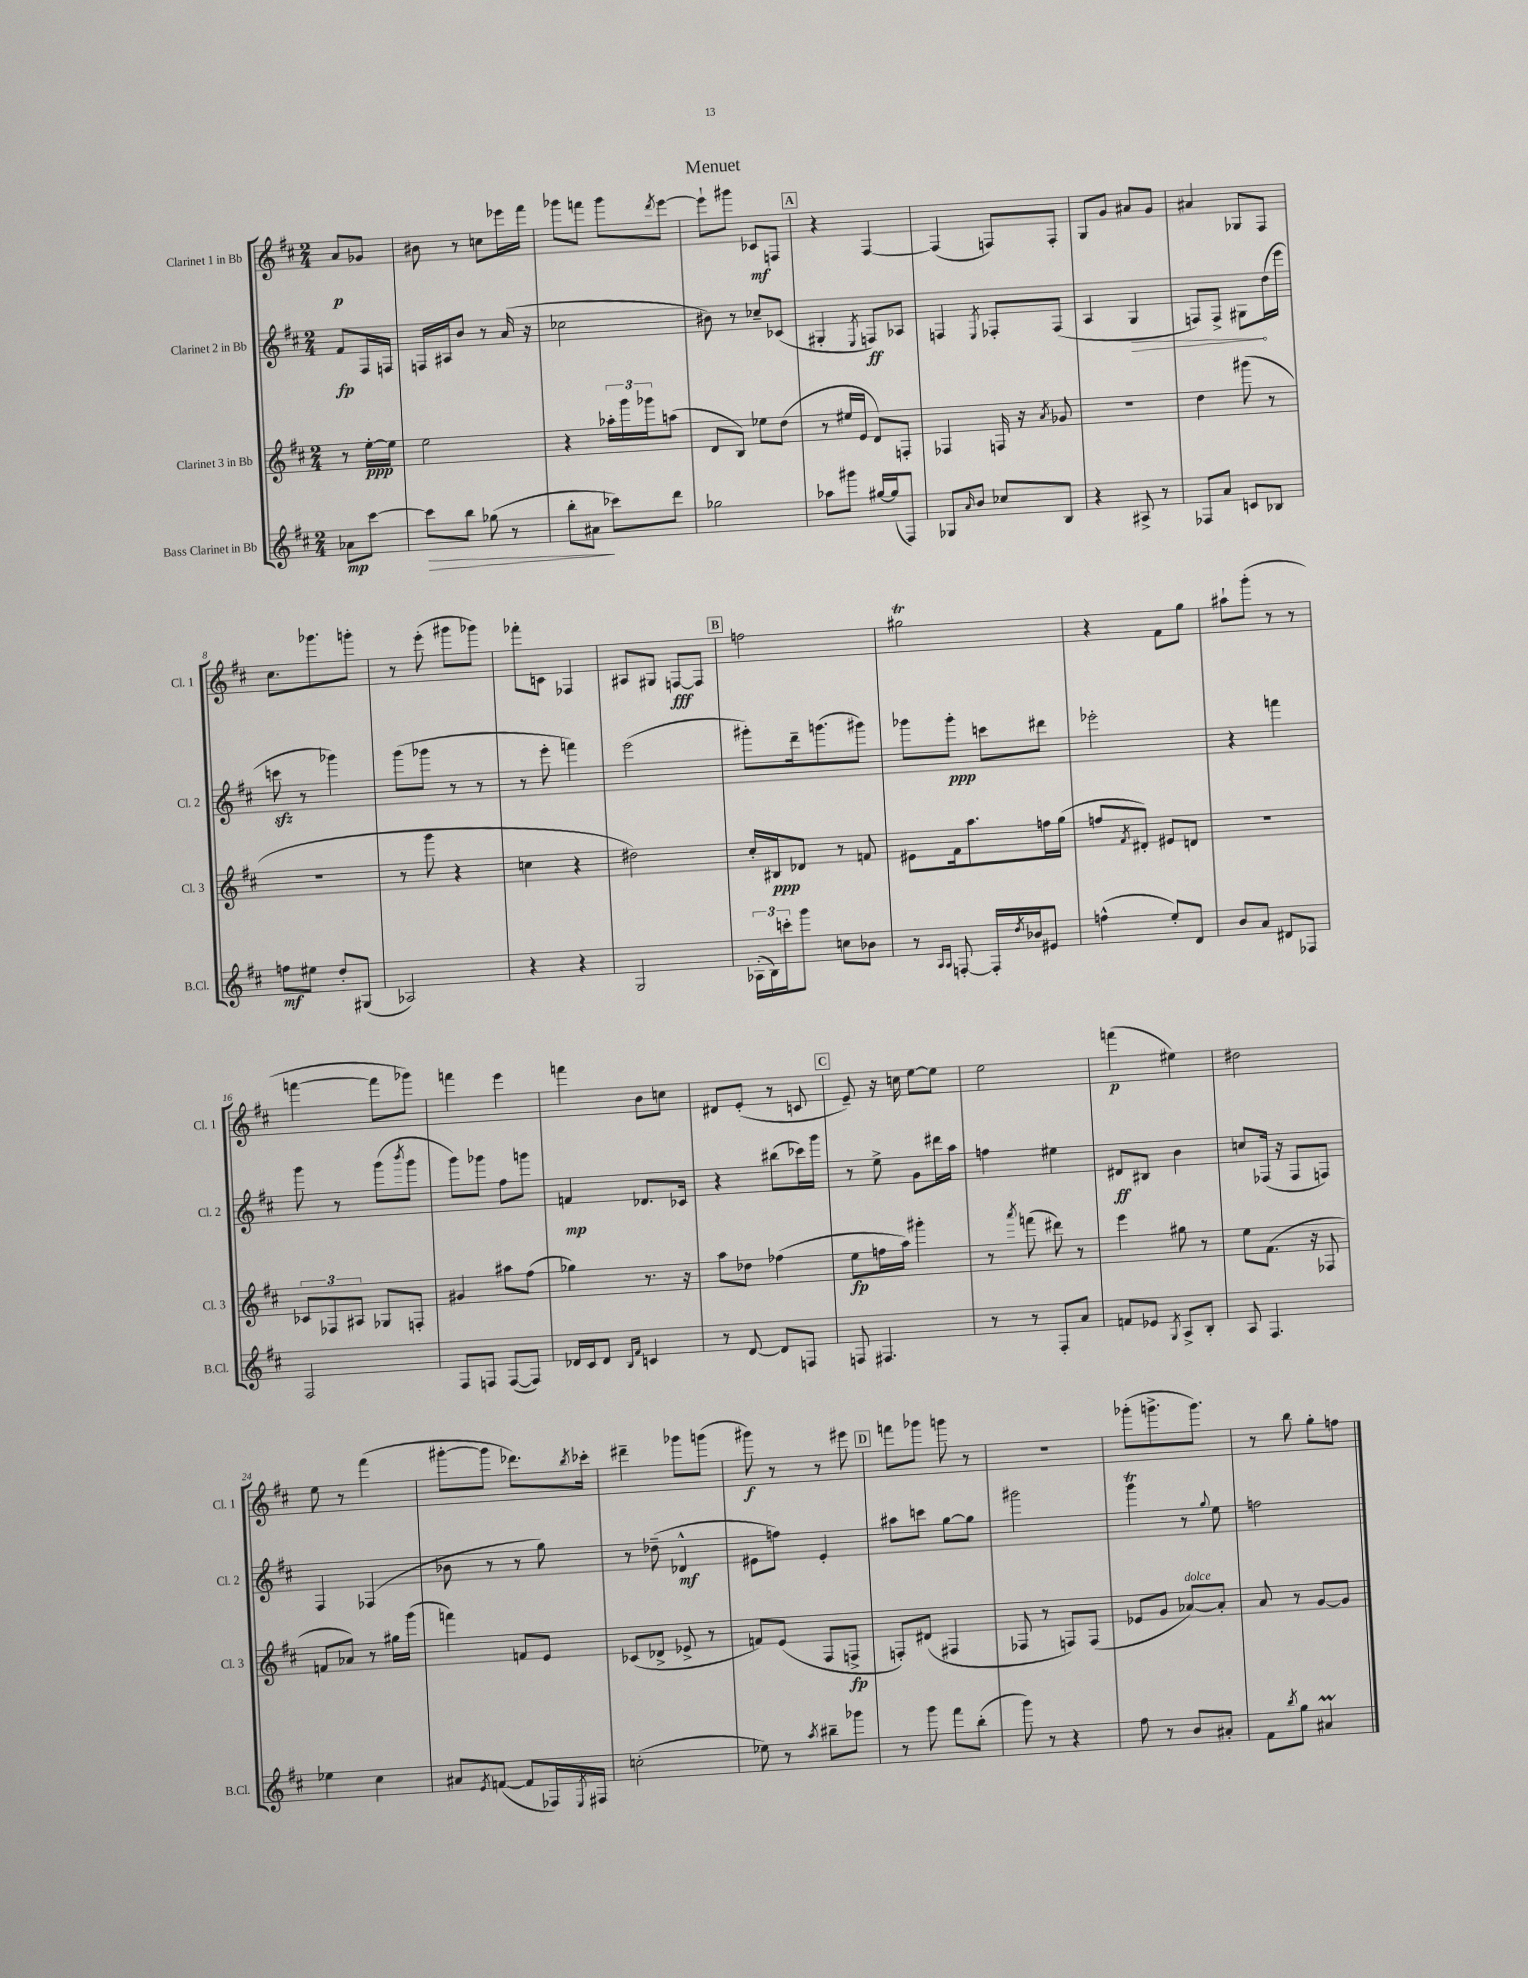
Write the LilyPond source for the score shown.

\header { title = "Menuet" }
<<
\new StaffGroup <<
\new Staff = "s0" \with { instrumentName = "Clarinet 1 in Bb" shortInstrumentName = "Cl. 1" } {
    \clef treble \key d \major \numericTimeSignature \time 2/4 \partial 4
    a'8\p ges'8 |
    bis'8 r8 c''8 ees'''16 fis'''16 |
    ges'''8 f'''8 ges'''8 \acciaccatura { d'''8 } e'''8~ |
    e'''8-! gis'''8 ces'8\mf f8 |
    \mark \markup { \box "A" } r4 fis4~ |
    fis4( f8) f8-. |
    g8 g'8 ais'8 g'8 |
    ais'4 ges8 fis8 |
    cis''8. ges'''8. g'''8-. |
    r8 e'''8-.( gis'''8 ges'''8) |
    fes'''8-. c'8 fes4 |
    ais8 gis8 f8~\fff f8 |
    \mark \markup { \box "B" } f''2 |
    gis''2\trill |
    r4 fis'8 g''8 |
    ais''8-! g'''8-.( r8 r8 |
    f'''4~ f'''8 ges'''8) |
    f'''4 e'''4 |
    f'''4 b'8 c''8 |
    dis'8 e'8-.( r8 c'8 |
    \mark \markup { \box "C" } e'8--) r16 c''16 e''8~ e''8 |
    e''2 |
    f'''4\p( eis''4) |
    dis''2 |
    e''8 r8 fis'''4( |
    gis'''8~-. gis'''8 des'''8.) \acciaccatura { b''8 } ces'''16-. |
    dis'''4-- ges'''8 g'''8( |
    gis'''8\f) r8 r8 eis'''8 |
    \mark \markup { \box "D" } f'''8 ges'''8 g'''8 r8 |
    r2 |
    ges'''8-.( g'''8.-> g'''8.) |
    r8 b''8 g''8-. f''8 \bar "|." |
}
\new Staff = "s1" \with { instrumentName = "Clarinet 2 in Bb" shortInstrumentName = "Cl. 2" } {
    \clef treble \key d \major \numericTimeSignature \time 2/4 \partial 4
    fis'8\fp fis16 f16 |
    f16 ais16 b'8 r8 a'16( r16 |
    ces''2 |
    bis'8) r8 ces''8-- ces'8( |
    \mark \markup { \box "A" } gis4-. \acciaccatura { e8 } f8\ff) aes8 |
    f4 \acciaccatura { e8 } fes8-. fes8( |
    a4 \once \override Hairpin.circled-tip = ##t g4\> |
    f8) f8-> gis8\! d''16( e'''16 |
    c'''8\sfz r8 ges'''4) |
    g'''8( ges'''8 r8 r8 |
    r8 e'''8-. f'''4) |
    e'''2( |
    \mark \markup { \box "B" } gis'''8-.) d'''16-- g'''8.( gis'''8) |
    ges'''8 ges'''8-.\ppp c'''8 dis'''8 |
    ees'''2-. |
    r4 f'''4 |
    g'''8 r8 g'''8( \acciaccatura { b'''8 } g'''8 |
    g'''8) ges'''8 fis''8 g'''8 |
    f'4\mp des'8. ces'16 |
    r4 bis''8( ces'''16) g'''16 |
    \mark \markup { \box "C" } r8 e''8-> g'8 dis'''16 a''16 |
    f''4 eis''4 |
    dis'8\ff bis8 b'4 |
    c''8 fes16( r16 fes8 f8) |
    fis4 fes4( |
    bes'8 r8 r8 g''8) |
    r8 des''8--( des'4-^\mf |
    eis'8 f''8) eis'4-. |
    \mark \markup { \box "D" } ais''8 c'''8 g''8~ g''8 |
    gis'''2 |
    g'''4\trill r8 \appoggiatura { g''8 } e''8 |
    f''2 \bar "|." |
}
\new Staff = "s2" \with { instrumentName = "Clarinet 3 in Bb" shortInstrumentName = "Cl. 3" } {
    \clef treble \key d \major \numericTimeSignature \time 2/4 \partial 4
    r8 e''16~-.\ppp e''16 |
    e''2 |
    r4 \tuplet 3/2 { aes''16-. g'''16 ges'''16 } a''8( |
    d'8 b8) ees''8 d''8( |
    \mark \markup { \box "A" } r8 eis''16 e'16 d'8) f8-. |
    fes4 f16 r16 \acciaccatura { a'8 } ges'8 |
    r2 |
    d''4 gis'''8( r8 |
    R2 |
    r8 g'''8 r4 |
    c''4 r4 |
    dis''2) |
    \mark \markup { \box "B" } cis''16-. bis16\ppp des'8 r8 f'8 |
    eis'8 fis'16 a''8. f''16 g''16( |
    f''8 \acciaccatura { fis'8 } dis'8-.) eis'8 d'8 |
    R2 |
    \tuplet 3/2 { ces'8 fes8 ais8 } ges8 f8-. |
    gis'4 ais''8 fis''8( |
    ges''4) r8. r16 |
    a''8 des''8 fes''4( |
    \mark \markup { \box "C" } e''8\fp f''16 a''16) gis'''4-. |
    r8 \acciaccatura { a'''8 } f'''8( dis'''8) r8 |
    e'''4 gis''8 r8 |
    e''8 fis'8.( r16 fes8 |
    f'8 aes'8) r8 gis''16 g'''16( |
    f'''4) f'8 e'8 |
    ces'8( des'8-> ees'8-> r8 |
    f'8) e'8( fis8 f8->\fp |
    \mark \markup { \box "D" } f8-.) dis'8( fis4 |
    fes8 r8 f8) f8( |
    ees'8 g'8 aes'8~^\markup { \italic "dolce" }) aes'8-. |
    a'8 r8 g'8~ g'8 \bar "|." |
}
\new Staff = "s3" \with { instrumentName = "Bass Clarinet in Bb" shortInstrumentName = "B.Cl." } {
    \clef treble \key d \major \numericTimeSignature \time 2/4 \partial 4
    aes'8\mp cis'''8~ |
    cis'''8\> b''8 ges''8( r8 |
    b''8-. ais'8\! ces'''8) d'''8 |
    ges''2 |
    \mark \markup { \box "A" } aes''8 gis'''8 gis''16~ gis''16( fis8) |
    ges8 \grace { a'16 } b'8 ces''8 b8 |
    r4 ais8-> r8 |
    fes8 a'8 c'8 bes8 |
    f''8\mf eis''8 d''8-. gis8( |
    aes2) |
    r4 r4 |
    g2 |
    \mark \markup { \box "B" } \tuplet 3/2 { aes16-.( b16) c'''16-. } g'''8 c''8 bes'8 |
    r8 \grace { a16 a16 } f8~-. f16-. \acciaccatura { d''8 } bes'16 eis'8 |
    f''4-^( e''8-.) d'8 |
    b'8 a'8 dis'8 fes8 |
    fis2 |
    fis8 f8 f8~( f8) |
    des'16 cis'16 des'8 \grace { b16 fis'16 } c'4 |
    r8 d'8~ d'8 f8 |
    \mark \markup { \box "C" } f8 fis4. |
    r8 r8 fis8-. a'8 |
    f'8 ees'8 \acciaccatura { g8 } a8-> b8-. |
    a8 fis4. |
    ees''4 cis''4 |
    ais'8 \acciaccatura { e'8 } f'8~( f'8 fes16) \acciaccatura { e8 } fis16 |
    c''2-.( |
    ees''8) r8 \acciaccatura { a''8 } bis''8-- ges'''8 |
    \mark \markup { \box "D" } r8 g'''8 fis'''8 b''8-.( |
    g'''8) r8 r4 |
    fis''8 r8 b'8 ais'8-. |
    fis'8 \acciaccatura { b''8 } g''8 ais'4\prall \bar "|." |
}
>>
>>
